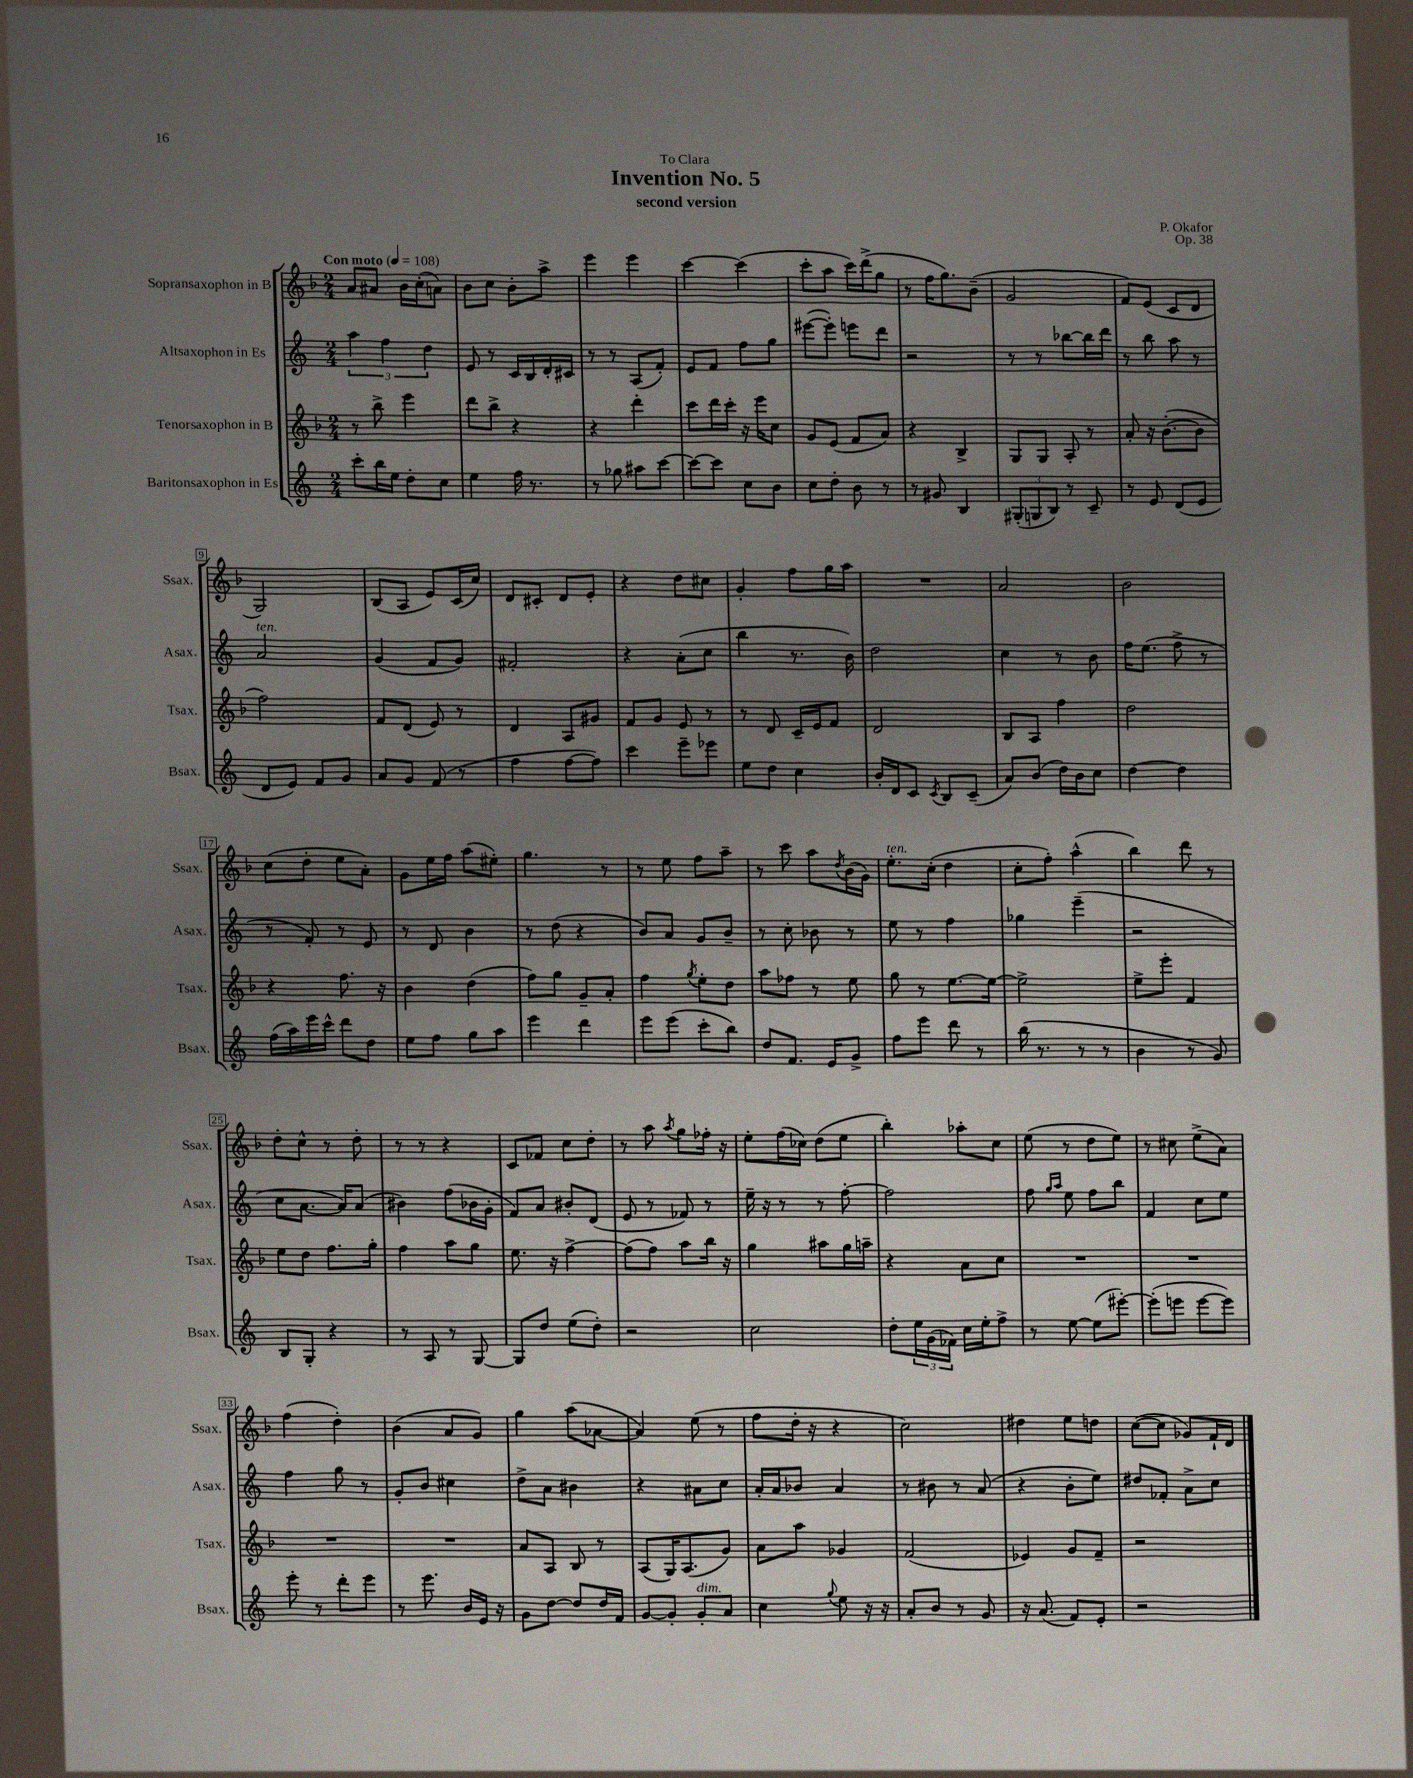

**kern	**kern	**kern	**kern
*part4	*part3	*part2	*part1
*staff4	*staff3	*staff2	*staff1
*I"Baritonsaxophon in Es	*I"Tenorsaxophon in B	*I"Altsaxophon in Es	*I"Sopransaxophon in B
*I'Bsax.	*I'Tsax.	*I'Asax.	*I'Ssax.
*clefG2	*clefG2	*clefG2	*clefG2
*k[]	*k[b-]	*k[]	*k[b-]
*M2/4	*M2/4	*M2/4	*M2/4
*MM108	*MM108	*MM108	*MM108
=1	=1	=1	=1
!	!	!	!LO:TX:a:B:t=Con moto
8ccc'\L	8r	6aa\	8a/L
16bb\L	8bb-^\	.	8a#X/J
.	.	6ff\	.
16ee\JJ	.	.	.
8dd'\L	4eee\	.	16b-\LL
.	.	.	(16cc'\J
.	.	6dd\	.
8cc\J	.	.	8an\J)
=2	=2	=2	=2
4ee\	8ddd\L	8e/	8b-\L
.	8bb-^\J	8r	8cc\J
16ff\	4r	16c/LL	8b-'\L
8.r	.	16B/	.
.	.	16d'/	8aa^\J
.	.	16c#X/JJ	.
=3	=3	=3	=3
8r	4r	8r	4eee\
8gg-X\	.	8r	.
8aa#X\L	4ddd'\	(8A/L	4eee\
[8ccc\J	.	8f'/J)	.
=4	=4	=4	=4
8ccc\L_	8ccc\L	8e/L	[4ccc\
8ccc\J]	16ddd\L	8f/J	.
.	16ccc'\JJ	.	.
8cc\L	16r	8ff\L	(4ccc\]
.	16eee\KL	.	.
8b\J	8cc\J	8gg\J	.
=5	=5	=5	=5
8cc\L	8g/L	([8eee#X\L	8ccc'\L
8dd'\J	(8e/J	8eee#'\J])	8aa\J
8b\	8f/L	8eeen\L	16ccc\LL)
.	.	.	(16ddd^\J
8r	8a/J)	8ddd\J	8gg\J
=6	=6	=6	=6
8r	4r	2r	8r
8g#X/	.	.	16ff\KL
.	.	.	8.gg\)
4B/	4B-^/	.	.
.	.	.	(8b-~\J
=7	=7	=7	=7
(12G#X'/L	8G/L	8r	2g/
12Gn/	.	.	.
.	8G/J	8r	.
12B/J)	.	.	.
8r	8A'/	[8bb-X\L	.
8c~/	8r	16bb-\L]	.
.	.	16ddd\JJ	.
=8	=8	=8	=8
8r	8a'/	8r	8f/L)
8e/	16r	8bb\	(8e/J
.	([8.b-'\L	.	.
(8d/L	.	8aa\	8c/L
8e/J	8b-\J]	8r	8d/J
!!LO:LB:g=z
=9	=9	=9	=9
!	!	!LO:TX:a:i:t=ten.	!
8d/L	2ff\)	2a/	2G/)
8e/J)	.	.	.
8f/L	.	.	.
8g/J	.	.	.
=10	=10	=10	=10
8a/L	8f/L	(4g/	(8B-/L
8g/J	(8d/J	.	8A/J
(8f/	8e/)	8f/L	8e/L)
8r	8r	8g/J)	(16c/L
.	.	.	16cc/JJ)
=11	=11	=11	=11
4ff\	4d/	2f#X'/	8d/L
.	.	.	8c#X'/J
[8ff\L	8A/L	.	8d/L
8ff\J])	8g#X/J	.	8e'/J
=12	=12	=12	=12
4ccc\	8f/L	4r	4r
.	8g/J	.	.
8eee~\L	8e/	(8a'\L	8dd\L
8eee-X\J	8r	8cc\J	8cc#X\J
=13	=13	=13	=13
8ee\L	8r	4bb\	4g'/
8dd\J	8d/	.	.
4cc\	16c~/LL	8.r	8ff\L
.	16e/J	.	.
.	8f/J	.	16gg\L
.	.	16b\)	16aa\JJ
=14	=14	=14	=14
16b'/LL	2d/	2dd\	2r
16d/J	.	.	.
8c/J	.	.	.
8qc/	.	.	.
8B/L	.	.	.
(8c~/J	.	.	.
=15	=15	=15	=15
8a/L)	8B-/L	4cc\	2a/
(8b/J	8A/J	.	.
16dd\LL)	4ff\	8r	.
16b\J	.	.	.
8cc\J	.	8b\	.
=16	=16	=16	=16
[4dd\	2dd\	16ff\KL	2b-\
.	.	(8.ee\J	.
4dd\]	.	8ff^\	.
.	.	8r	.
!!LO:LB:g=z
=17	=17	=17	=17
(16ff\LL	4r	8r	(8cc\L
16aa\)	.	.	.
16eee\	.	8f'/)	8dd'\J
16ccc^^\JJ	.	.	.
8ddd\L	8.ff\	8r	8ee\L
8dd\J	.	8e/	8a'\J)
.	16r	.	.
=18	=18	=18	=18
8ee\L	4b-\	8r	8g\L
8ff\J	.	8d/	16ee\L
.	.	.	16ff\JJ
8gg\L	(4dd\	4b\	(8aa\L
8aa\J	.	.	8ee#X'\J)
=19	=19	=19	=19
4eee\	8ff\L)	8r	4.gg\
.	8gg\J	(8dd\	.
4ddd\	8g~/L	4r	.
.	8a'/J	.	8r
=20	=20	=20	=20
8eee\L	4ff\	8b/L)	8r
(8eee\J	.	8a/J	8ee\
.	8qgg/	.	.
8ccc'\L	8ee'\L	8g/L	8ff\L
8bb\J)	8dd\J	8b~/J	8aa~\J
=21	=21	=21	=21
8dd/L	8aa\L	8r	8r
8.f/J	8ff-X\J	8cc'\	8ccc\
.	8r	8b-X\	8aa\L
16e/KL	.	.	.
.	.	.	8qdd/
8g^/J	8ee\	8r	(16b-\L
.	.	.	16g\JJ)
=22	=22	=22	=22
!	!	!	!LO:TX:a:i:t=ten.
8ff\L	8gg\	8ee\	8.ee'\L
8eee\J	8r	8r	.
.	.	.	(16cc'\Jk
8ddd\	[8.ee\L	4ff\	4dd\
8r	.	.	.
.	16ee\Jk_	.	.
=23	=23	=23	=23
(16bb\	2ee^\]	4gg-X\	8cc'\L
8.r	.	.	.
.	.	.	8ff'\J)
8r	.	(4eee~\	(4aa^^\
8r	.	.	.
=24	=24	=24	=24
4b\	8ee^\L	2r	4bb-\)
.	8eee'\J	.	.
8r	4f/	.	8ddd\
8g/)	.	.	8r
!!LO:LB:g=z
=25	=25	=25	=25
8B/L	8ee\L	8cc\L	8dd'\L
8G'/J	8dd\J	[8.a\J	8cc^^\J
4r	8.ff\L	.	8r
.	.	16a/KL])	.
.	.	(8a/J	8dd'\
.	16gg'\Jk	.	.
=26	=26	=26	=26
8r	4ff\	4b#X\)	8r
8A/	.	.	8r
8r	8aa\L	(8ff\L	4r
[8G/	8gg\J	16b-X\L	.
.	.	16g'\JJ	.
=27	=27	=27	=27
8G/L]	8.ee\	8f/L)	8c/L
8dd/J	.	8a/J	8f-X/J
.	16r	.	.
(8ee\L	[4ff^\	8b#X'/L	8cc\L
8dd'\J)	.	(8d/J	8dd'\J
=28	=28	=28	=28
2r	(8ff\L]	8e/	8r
.	8ff\J)	8r	8aa\
.	.	.	8qaa/
.	8aa\L	8f-X/)	8gg\L
.	16bb-\Jk	8r	16ff-X'\Jk
.	16r	.	16r
=29	=29	=29	=29
2cc\	4gg\	16ee~\	8ee'\L
.	.	16r	.
.	.	8r	(16ff\L
.	.	.	16cc-X\JJ)
.	8aa#X\L	8r	(8dd\L
.	16gg\L	[8ff'\	8ee\J
.	16aan~\JJ	.	.
=30	=30	=30	=30
8dd'\L	4r	2ff\]	4bb-'\)
24ee\L	.	.	.
(24g\	.	.	.
24f-X\JJ)	.	.	.
16cc\LL	8a\L	.	8aa-X'\L
16ee'\J	.	.	.
8ff^\J	8cc\J	.	8cc\J
=31	=31	=31	=31
8r	2r	8ff\	(8ee\
.	.	16qqgg/LL	.
.	.	16qqaa/JJ	.
[8ee\	.	8ee\	8r
(8ee\L]	.	8ff\L	8dd\L
[8eee#X'\J)	.	8bb\J	8ee\J)
=32	=32	=32	=32
(8eee#'\L]	2r	4f/	8r
8eeen\J	.	.	8cc#X\
[8eee\L	.	8cc\L	(8ee^\L
8eee\J])	.	8ee\J	8a\J)
!!LO:LB:g=z
=33	=33	=33	=33
8eee'\	2r	4ff\	(4ff\
8r	.	.	.
8ddd'\L	.	8gg\	4dd'\)
8eee\J	.	8r	.
=34	=34	=34	=34
8r	2r	8g'/L	(4b-\
8.eee\	.	8b/J	.
.	.	4cc#X\	8a/L
16b/LL	.	.	.
16e/JJ	.	.	8g/J)
16r	.	.	.
=35	=35	=35	=35
8g\L	8a/L	8dd^\L	4gg\
[8dd\J	8A/J	8a\J	.
8dd/L]	8B-/	4b#X\	(8aa\L
16dd/L	8r	.	[8a-X\J
16f/JJ	.	.	.
=36	=36	=36	=36
[8g/L	(8A/L	4r	4a-/])
8g'/J]	16G/K)	.	.
.	(8.A/	.	.
!LO:TX:a:i:t=dim.	!	!	!
8g'/L	.	8a#X\L	(8ee\
8a/J	8g/J)	8cc\J	8r
=37	=37	=37	=37
4cc\	8a\L	16a'/LL	8ff\L
.	.	16a/J	.
.	8aa\J	8b-X/J	16dd'\Jk
.	.	.	16r
8qqgg/	.	.	.
8ee\	4g-X/	4a/	4r
16r	.	.	.
16r	.	.	.
=38	=38	=38	=38
8a'/L	(2f/	8r	2cc\)
8b/J	.	8b#X\	.
8r	.	8r	.
8g/	.	(8a/	.
=39	=39	=39	=39
16r	4e-X/)	4r	4dd#X\
(8.a/	.	.	.
8f/L)	8g/L	8b'\L	8ee\L
8e'/J	8f~/J	8ee\J)	8ddn\J
=40	=40	=40	=40
2r	2r	8dd#X/L	([8cc\L
.	.	8f-X'/J	8cc\J]
.	.	8a^\L	8g-X/L)
.	.	8cc\J	16f`/L
.	.	.	16d/JJ
==	==	==	==
*-	*-	*-	*-
